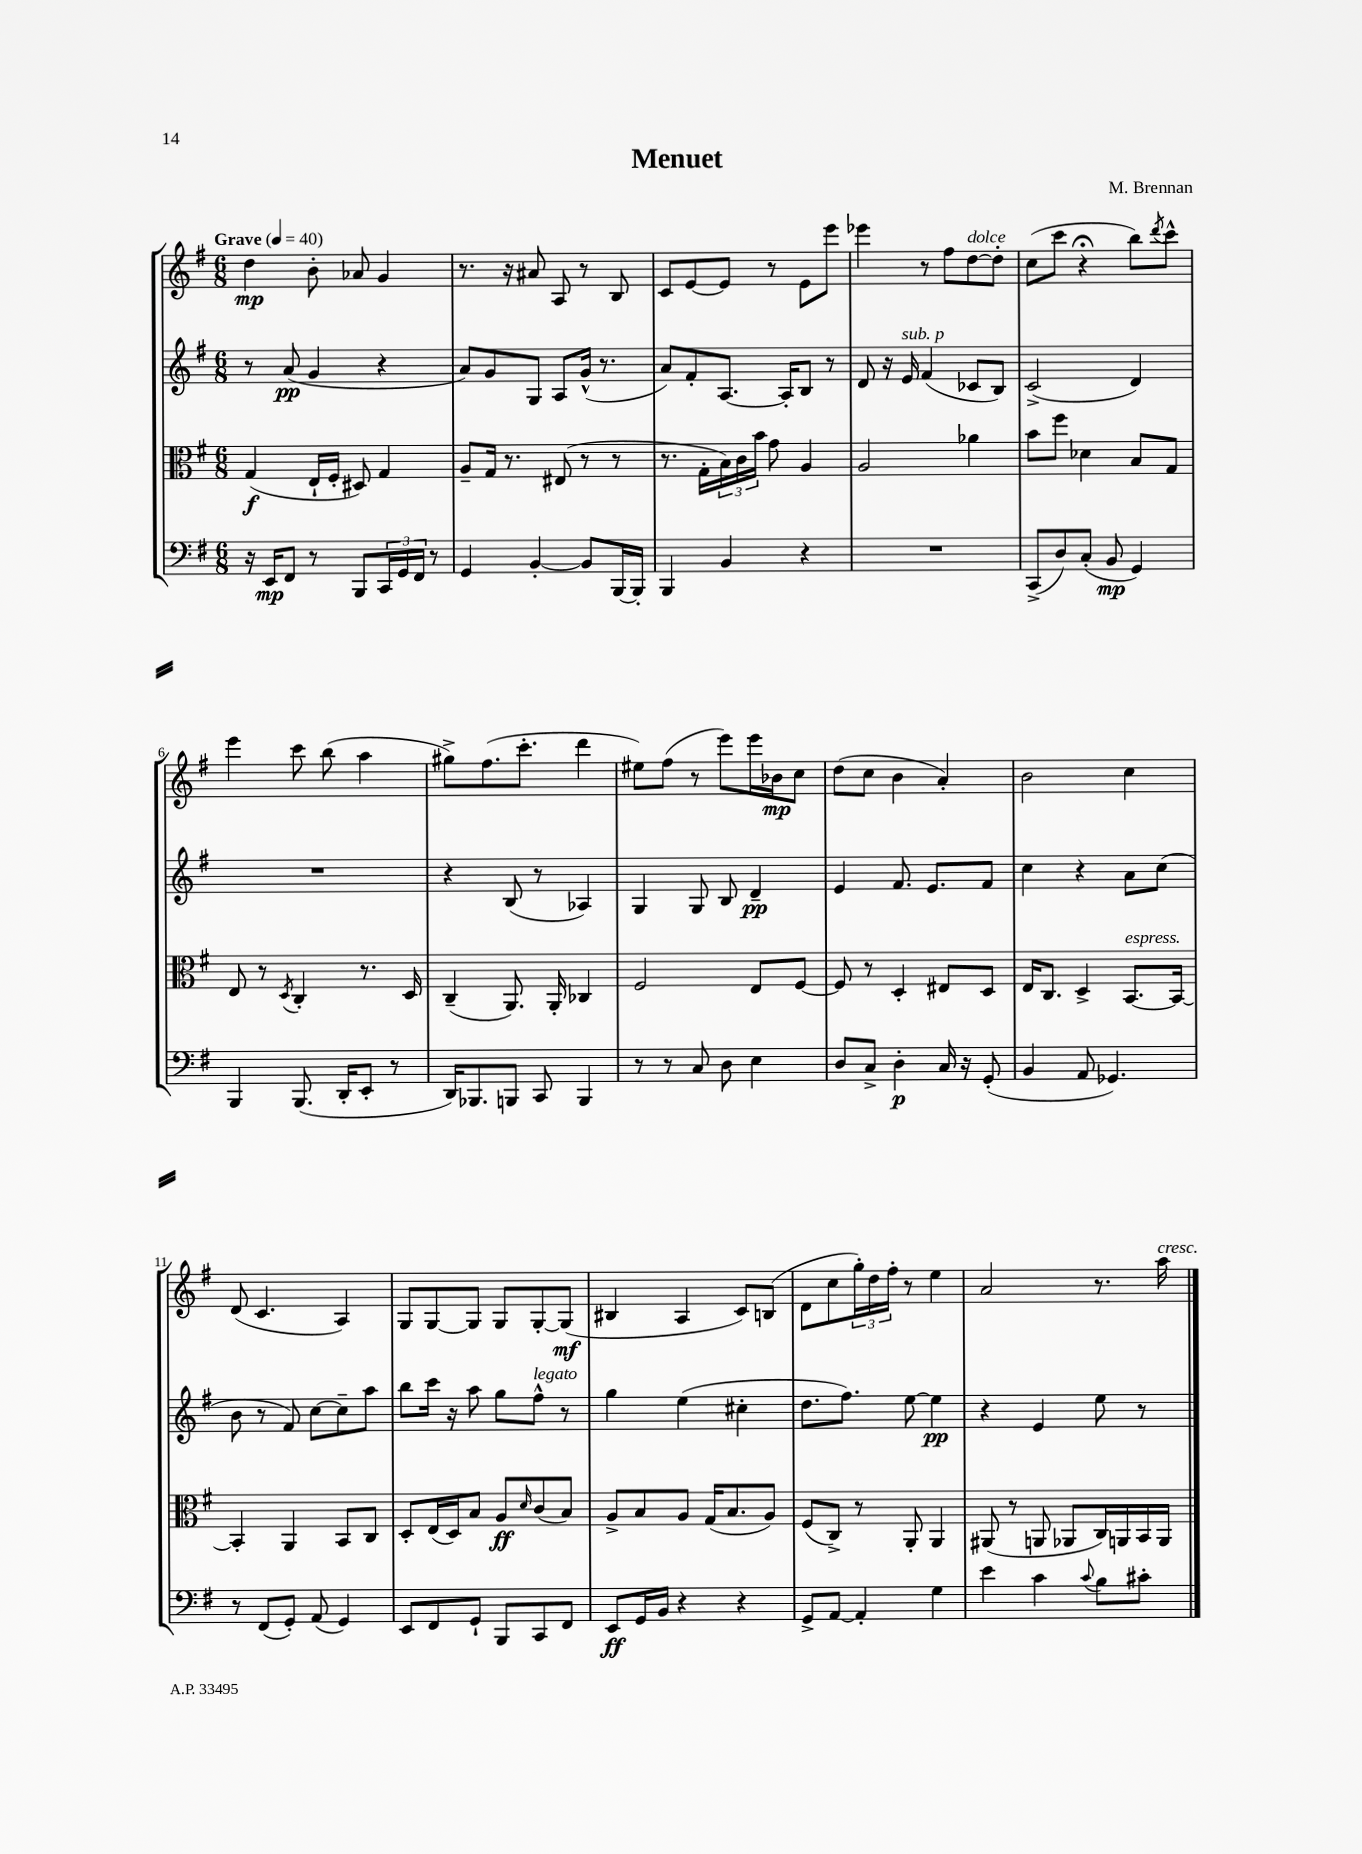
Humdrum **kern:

**kern	**dynam	**kern	**dynam	**kern	**dynam	**kern	**dynam
*part4	*part4	*part3	*part3	*part2	*part2	*part1	*part1
*staff4	*staff4	*staff3	*staff3	*staff2	*staff2	*staff1	*staff1
*clefF4	*	*clefC3	*	*clefG2	*	*clefG2	*
*k[f#]	*	*k[f#]	*	*k[f#]	*	*k[f#]	*
*M6/8	*	*M6/8	*	*M6/8	*	*M6/8	*
*MM40	*	*MM40	*	*MM40	*	*MM40	*
=1	=1	=1	=1	=1	=1	=1	=1
!	!	!	!	!	!	!LO:TX:a:B:t=Grave	!
16r	.	(4G/	f	8r	.	4dd\	mp
16EE/KL	mp	.	.	.	.	.	.
8FF#/J	.	.	.	(8a/	pp	.	.
8r	.	16E`/LL	.	4g/	.	8b'\	.
.	.	16F#'/JJ	.	.	.	.	.
8BBB/L	.	8D#X/)	.	.	.	8a-X/	.
24CC/L	.	4G/	.	4r	.	4g/	.
24GG/	.	.	.	.	.	.	.
24FF#/JJ	.	.	.	.	.	.	.
8r	.	.	.	.	.	.	.
=2	=2	=2	=2	=2	=2	=2	=2
4GG/	.	8A~/L	.	8a/L)	.	8.r	.
.	.	16G/Jk	.	8g/	.	.	.
.	.	8.r	.	.	.	16r	.
[4BB'/	.	.	.	8G/J	.	8a#X/	.
.	.	(8E#X/	.	8A/L	.	8A/	.
8BB/L]	.	8r	.	(16g^^/Jk	.	8r	.
.	.	.	.	8.r	.	.	.
[16BBB/L	.	8r	.	.	.	8B/	.
16BBB'/JJ]	.	.	.	.	.	.	.
=3	=3	=3	=3	=3	=3	=3	=3
4BBB/	.	8.r	.	8a/L)	.	8c/L	.
.	.	.	.	8f#'/	.	[8e/	.
.	.	16G'\LL	.	.	.	.	.
4BB/	.	24B\)	.	[8.A/J	.	8e/J]	.
.	.	24c\	.	.	.	.	.
.	.	24b\JJ	.	.	.	.	.
.	.	8g\	.	.	.	8r	.
.	.	.	.	16A'/KL]	.	.	.
4r	.	4A/	.	8B/J	.	8e\L	.
.	.	.	.	8r	.	8eee\J	.
=4	=4	=4	=4	=4	=4	=4	=4
2.r	.	2A/	.	8d/	.	4eee-X\	.
.	.	.	.	16r	.	.	.
!	!	!	!	!LO:TX:a:i:t=sub. p	!	!	!
.	.	.	.	16e/	.	.	.
.	.	.	.	(4f#/	.	8r	.
.	.	.	.	.	.	8ff#\L	.
!	!	!	!	!	!	!LO:TX:a:i:t=dolce	!
.	.	4a-X\	.	8c-X/L	.	[8dd\	.
.	.	.	.	8B/J)	.	8dd'\J]	.
=5	=5	=5	=5	=5	=5	=5	=5
(8CC^/L	.	8b\L	.	(2c^/	.	(8cc\L	.
8D/)	.	8ff#\J	.	.	.	8ccc\J	.
(8C'/J	.	4d-X\	.	.	.	4r;<	.
8BB/	mp	.	.	.	.	.	.
4GG/)	.	8B/L	.	4d/)	.	8bb\L)	.
.	.	.	.	.	.	8qddd/	.
.	.	8G/J	.	.	.	8ccc^^\J	.
!!LO:LB:g=z
=6	=6	=6	=6	=6	=6	=6	=6
4BBB/	.	8E/	.	2.r	.	4eee\	.
.	.	8r	.	.	.	.	.
.	.	8qD/	.	.	.	.	.
(8.BBB/	.	4C'/	.	.	.	8ccc\	.
.	.	.	.	.	.	(8bb\	.
16DD'/KL	.	.	.	.	.	.	.
8EE'/J	.	8.r	.	.	.	4aa\	.
8r	.	.	.	.	.	.	.
.	.	16D/	.	.	.	.	.
=7	=7	=7	=7	=7	=7	=7	=7
16DD/KL)	.	(4C~/	.	4r	.	8gg#X^\L)	.
8.BBB-X/	.	.	.	.	.	.	.
.	.	.	.	.	.	(8.ff#\	.
8BBBn/J	.	8.AA/)	.	(8B/	.	.	.
.	.	.	.	.	.	8.ccc'\J	.
8CC/	.	.	.	8r	.	.	.
.	.	16AA'/	.	.	.	.	.
4BBB/	.	4C-X/	.	4A-X/)	.	4ddd\	.
=8	=8	=8	=8	=8	=8	=8	=8
8r	.	2F#/	.	4G/	.	8ee#X\L)	.
8r	.	.	.	.	.	(8ff#\J	.
8C/	.	.	.	8G/	.	8r	.
8D\	.	.	.	8B/	.	8eee\L)	.
4E\	.	8E/L	.	4d~/	pp	16eee\L	.
.	.	.	.	.	.	16b-X\J	mp
.	.	[8F#/J	.	.	.	8cc\J	.
=9	=9	=9	=9	=9	=9	=9	=9
8D/L	.	8F#/]	.	4e/	.	(8dd\L	.
8C^/J	.	8r	.	.	.	8cc\J	.
4D'\	p	4D'/	.	8.f#/	.	4b\	.
.	.	.	.	8.e/L	.	.	.
16C/	.	8E#X/L	.	.	.	4a'/)	.
16r	.	.	.	.	.	.	.
(8GG'/	.	8D/J	.	8f#/J	.	.	.
=10	=10	=10	=10	=10	=10	=10	=10
4BB/	.	16E/KL	.	4cc\	.	2b\	.
.	.	8.C/J	.	.	.	.	.
8AA/	.	4D^/	.	4r	.	.	.
4.GG-X/)	.	.	.	.	.	.	.
!	!	!LO:TX:a:i:t=espress.	!	!	!	!	!
.	.	[8.BB/L	.	8a\L	.	4cc\	.
.	.	.	.	(8cc\J	.	.	.
.	.	16BB/Jk_	.	.	.	.	.
!!LO:LB:g=z
=11	=11	=11	=11	=11	=11	=11	=11
8r	.	4BB'/]	.	8b\	.	(8d/	.
(8FF#/L	.	.	.	8r	.	4.c/	.
8GG'/J)	.	4AA/	.	8f#/)	.	.	.
(8AA/	.	.	.	[8cc\L	.	.	.
4GG/)	.	8BB/L	.	8cc~\]	.	4A/)	.
.	.	8C/J	.	8aa\J	.	.	.
=12	=12	=12	=12	=12	=12	=12	=12
8EE/L	.	8D'/L	.	8bb\L	.	8G/L	.
8FF#/	.	(16E/L	.	16ccc\Jk	.	[8G/	.
.	.	16D/J)	.	16r	.	.	.
8GG`/J	.	8B/J	.	8aa\	.	8G/J]	.
8BBB/L	.	8A/L	ff	8gg\L	.	8G/L	.
.	.	16qqd/	.	.	.	.	.
!	!	!	!	!LO:TX:a:i:t=legato	!	!	!
8CC/	.	(8c/	.	8ff#^^\J	.	[8G'/	.
8FF#/J	.	8B/J)	.	8r	.	(8G/J]	mf
=13	=13	=13	=13	=13	=13	=13	=13
8EE/L	ff	8A^/L	.	4gg\	.	4B#X/	.
16GG/L	.	8B/	.	.	.	.	.
16BB/JJ	.	.	.	.	.	.	.
4r	.	8A/J	.	(4ee\	.	4A/	.
.	.	(16G/KL	.	.	.	.	.
.	.	8.B/	.	.	.	.	.
4r	.	.	.	4cc#X'\	.	8c/L)	.
.	.	8A/J)	.	.	.	(8Bn/J	.
=14	=14	=14	=14	=14	=14	=14	=14
8GG^/L	.	(8F#/L	.	8.dd\L	.	8d\L	.
[8AA/J	.	8C^/J)	.	.	.	8cc\	.
.	.	.	.	8.ff#\J)	.	.	.
4AA'/]	.	8r	.	.	.	24gg'\L)	.
.	.	.	.	.	.	24dd\	.
.	.	.	.	.	.	24ff#'\JJ	.
.	.	8AA'/	.	[8ee\	.	8r	.
4G\	.	4AA/	.	4ee\]	pp	4ee\	.
=15	=15	=15	=15	=15	=15	=15	=15
4e\	.	(8AA#X/	.	4r	.	2a/	.
.	.	8r	.	.	.	.	.
4c\	.	8AAn/	.	4e/	.	.	.
.	.	8AA-X/L	.	.	.	.	.
8qqc/	.	.	.	.	.	.	.
8B\L	.	16C/L)	.	8ee\	.	8.r	.
.	.	16AAn/	.	.	.	.	.
8c#X'\J	.	16BB/	.	8r	.	.	.
!	!	!	!	!	!	!LO:TX:a:i:t=cresc.	!
.	.	16AA/JJ	.	.	.	16aa\	.
==	==	==	==	==	==	==	==
*-	*-	*-	*-	*-	*-	*-	*-
